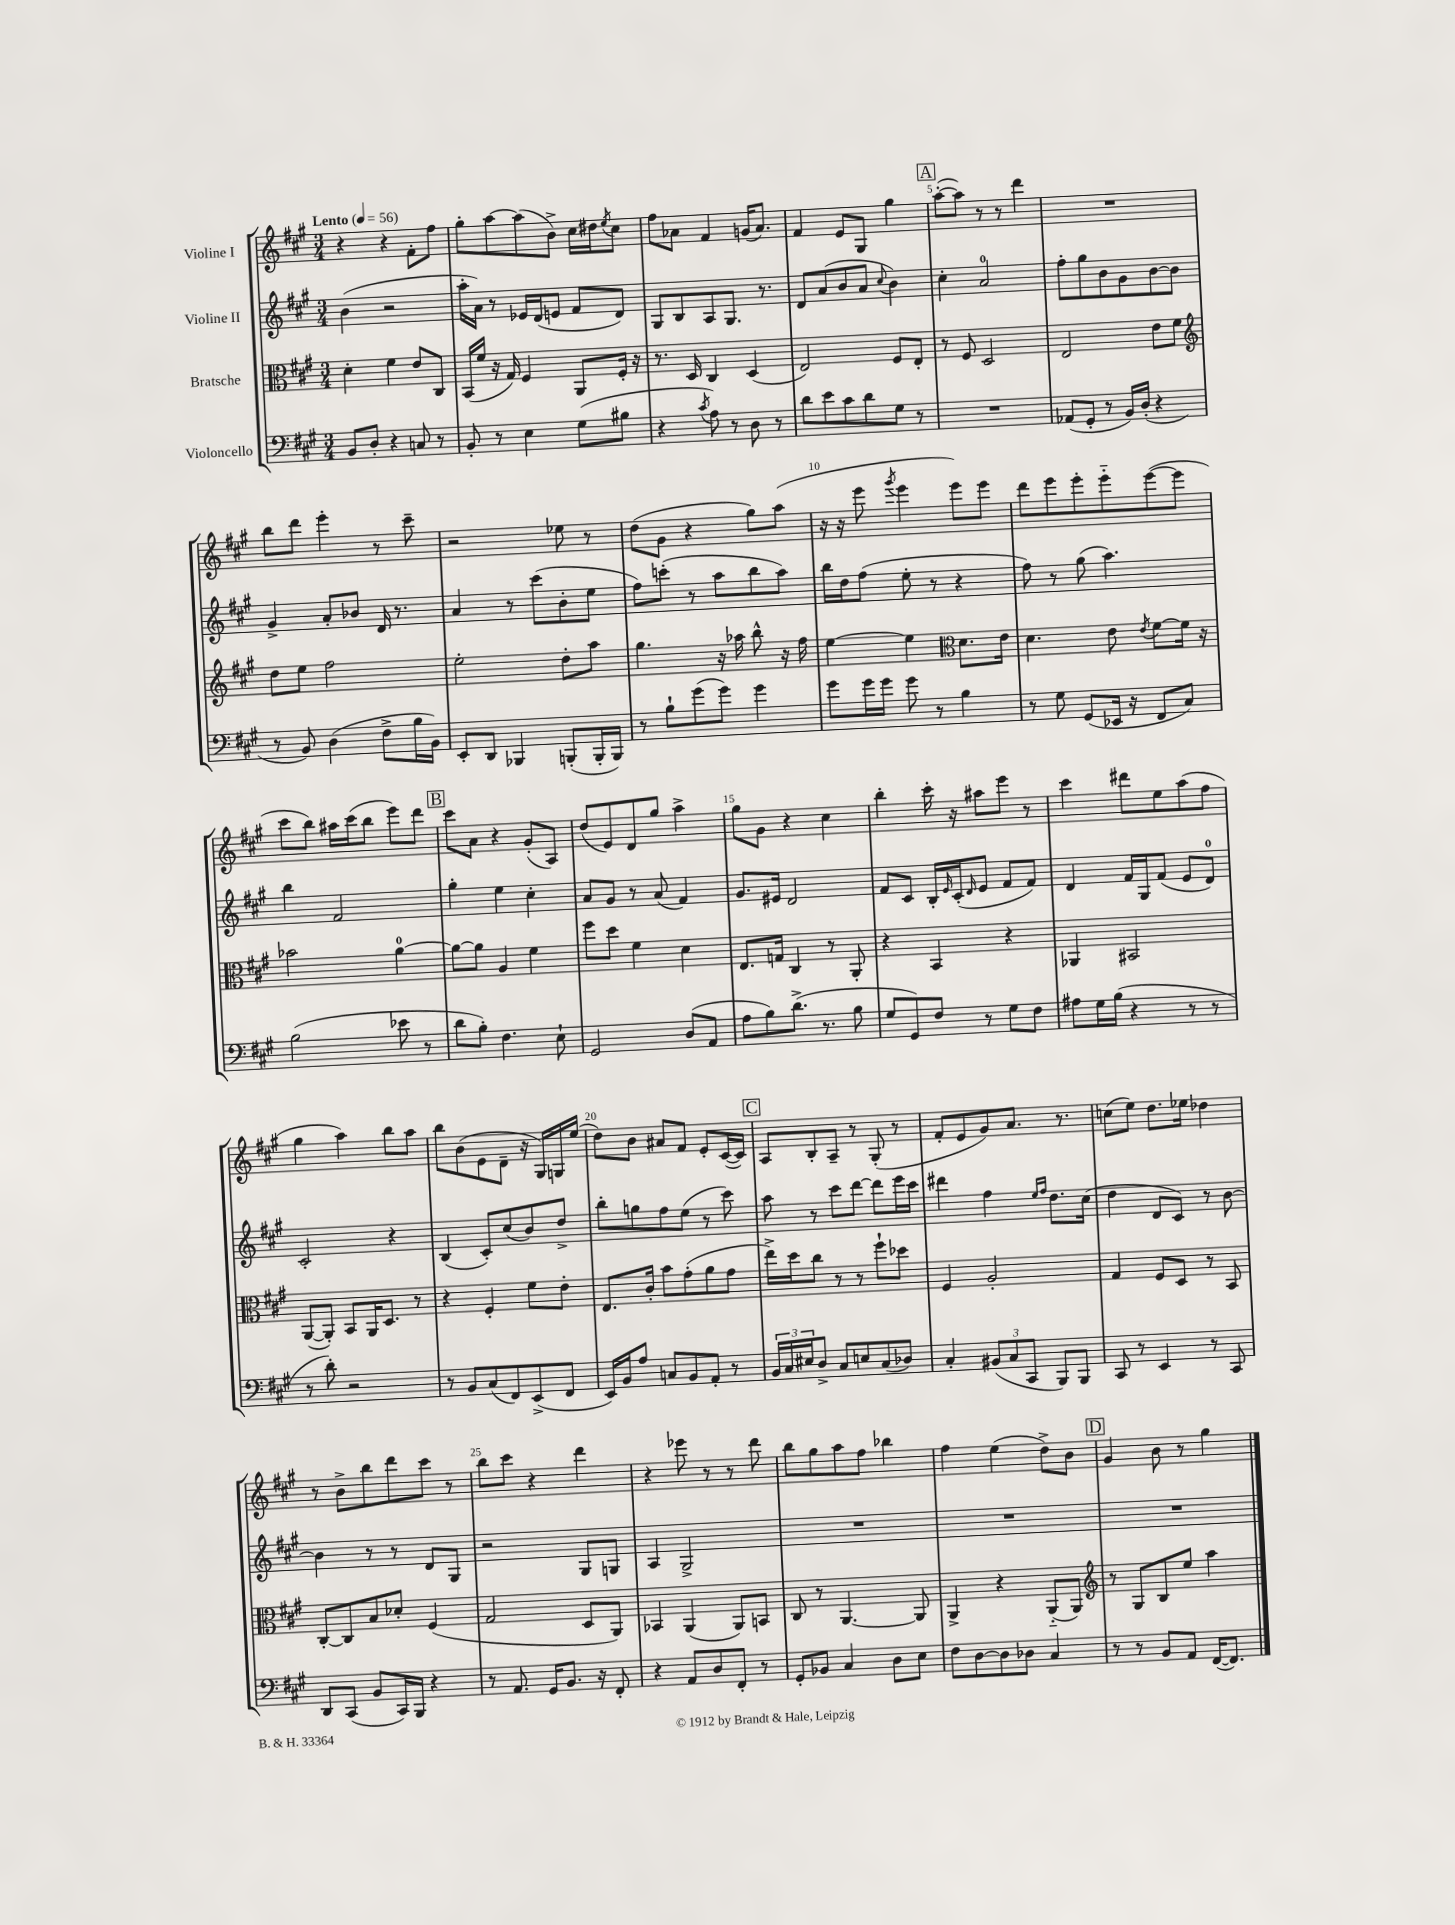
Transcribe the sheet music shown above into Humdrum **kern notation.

**kern	**kern	**kern	**kern
*part4	*part3	*part2	*part1
*staff4	*staff3	*staff2	*staff1
*I"Violoncello	*I"Bratsche	*I"Violine II	*I"Violine I
*clefF4	*clefC3	*clefG2	*clefG2
*k[f#c#g#]	*k[f#c#g#]	*k[f#c#g#]	*k[f#c#g#]
*M3/4	*M3/4	*M3/4	*M3/4
*MM56	*MM56	*MM56	*MM56
=1	=1	=1	=1
!	!	!	!LO:TX:a:B:t=Lento
8BB/L	4d'\	(4b\	4r
8D'/J	.	.	.
4r	4f#\	2r	4r
8Cn/	8e/L	.	8f#'\L
8r	8C#/J	.	8ff#\J
=2	=2	=2	=2
8BB'/	(16BB/LL	16aa'\LL	8gg#'\L
.	16f#/JJ	16a\JJ)	.
8r	16r	8r	[8aa\
.	16G#/)	.	.
4E\	4F#/	16e-X/LL	(8aa\]
.	.	(16d/J	.
.	.	8en/J	8b^\J)
(8G#\L	8AA/L	8f#/L	16cc#\LL
.	.	.	16dd#X\J
.	.	.	8qee/
8B#X\J	16F#'/Jk	8d/J)	8cc#\J
.	16r	.	.
=3	=3	=3	=3
4r	8.r	8G#/L	8ff#\L
.	.	8B/	8a-X\J
.	16D/	.	.
8qc#/	.	.	.
8A\)	4C#/	8A/	4f#/
8r	.	8.G#/J	.
8D\	(4D/	.	(16gn/KL
.	.	8.r	8.a-/J)
8r	.	.	.
=4	=4	=4	=4
8d\L	2E/)	8d/L	4f#/
8e\	.	(8a/	.
8c#\	.	8b/	8e/L
8d\	.	8a/J	8G#/J
.	.	8qqcc#/	.
8G#\J	8F#/L	4b\)	4gg#\
8r	8E'/J	.	.
!!LO:REH:place=s1:t=A
=5	=5	=5	=5
2.r	8r	4cc#'\	([8aa'\L
.	8F#/	.	8aa\J])
.	2D/	2a/	8r
.	.	.	8r
.	.	.	4ddd\
=6	=6	=6	=6
(8AA-X/L	2E/	8ff#'\L	2.r
8GG#'/J	.	8gg#\	.
8r	.	8b\	.
16BB/LL)	.	8g#\	.
(16D'/JJ	.	.	.
4r	8e\L	[8b\	.
.	8f#\J	8b\J]	.
!!LO:LB:g=z
=7	=7	=7	=7
*	*clefG2	*	*
8r	8dd\L	4g#^/	8bb\L
8BB/)	8ee\J	.	8ddd\J
(4D\	2ff#\	8a'/L	4eee'\
.	.	8b-X/J	.
8F#^\L	.	16d/	8r
.	.	8.r	.
16B\L	.	.	8ccc#~\
16BB\JJ)	.	.	.
=8	=8	=8	=8
8EE'/L	2ee'\	4a/	2r
8DD/J	.	.	.
4BBB-X/	.	8r	.
.	.	(8ccc#\L	.
(8BBBn'/L	8dd'\L	8b'\	8ee-X\
16BBB'/L	8aa\J	8ee\J	8r
16BBB/JJ)	.	.	.
=9	=9	=9	=9
8r	4.gg#\	8ff#\L)	(8dd\L
8B`\L	.	(8cccn'\J	8g#\J
(8g#\	.	8r	4r
8g#\J)	16r	8aa\L	.
.	16aa-X\	.	.
4g#\	8bb^^\	8bb\	8gg#\L)
.	16r	8aa\J)	(8aa\J
.	16ff#\	.	.
=10	=10	=10	=10
8g#\L	[4ee\	16bb\LL	16r
.	.	16dd\J	16r
16g#\L	.	(8ff#\J	8eee\
16g#\JJ	.	.	.
.	.	.	8qggg#/
8g#\	4ee\]	8ee'\	4eee\
8r	.	8r	.
*	*clefC3	*	*
4B\	8.d\L	4r	8eee\L)
.	.	.	8eee\J
.	16e\Jk	.	.
=11	=11	=11	=11
8r	4.d\	8ff#\)	8ddd\L
8G#\	.	8r	8eee\
(8GG#/L	.	(8gg#\	8eee'\
16EE-X/Jk	8e\	4.aa\)	8eee\
16r	.	.	.
.	8qe/	.	.
8FF#/L	[8f#\L	.	([8eee\
8C#/J)	16f#\Jk]	.	8eee\J]
.	16r	.	.
!!LO:LB:g=z
=12	=12	=12	=12
(2B\	2b-X\	4bb\	8ccc#\L
.	.	.	8bb\J)
.	.	2f#/	16aa#X\LL
.	.	.	(16ccc#\J
.	.	.	8bb\J
8e-X\	[4a\	.	8eee\L)
8r	.	.	8ddd\J
!!LO:REH:place=s1:t=B
=13	=13	=13	=13
8d\L	8a\L_	4gg#'\	8ccc#\L
8B'\J)	8a\J]	.	8a\J
4.F#\	4A/	4ee\	4r
.	4f#\	4cc#'\	(8g#'/L
8E`\	.	.	8A/J)
=14	=14	=14	=14
2GG#/	8ff#\L	8a/L	(8dd/L
.	8dd\J	8g#/J	8e/)
.	4f#\	8r	8d/
.	.	(8a/	8gg#/J
(8D/L	4d\	4f#/)	4aa^\
8AA/J	.	.	.
=15	=15	=15	=15
8A\L	8.E/L	8.g#/L	8gg#\L
8B\)	.	.	8g#\J
.	16Gn/Jk	16e#X/Jk	.
(8.d^\J	4C#/	2d/	4r
8.r	.	.	.
.	8r	.	4cc#\
8B\	8AA'/	.	.
=16	=16	=16	=16
8G#/L	4r	8f#/L	4bb'\
8GG#/)	.	8c#/J	.
8F#/J	4BB/	16B'/LL	16ccc#'\
.	.	16qqe/	.
.	.	(16c#'/J	16r
.	.	16qqd/	.
8r	.	8e/J	8aa#X\L
8G#\L	4r	8f#/L	8eee\J
8F#\J	.	8f#/J)	8r
=17	=17	=17	=17
8A#X\L	4AA-X/	4d/	4ccc#\
16G#\L	.	.	.
(16B\JJ	.	.	.
4r	2BB#X/	16f#/LL	8ddd#X\L
.	.	16G#/J	.
.	.	(8f#/J	8ee\
8r	.	8e/L	(8aa\
8r	.	8d/J)	8ff#\J
!!LO:LB:g=z
=18	=18	=18	=18
8r	([8AA/L	2c#'/	4gg#\
8d'\)	8AA'/J])	.	.
2r	8BB/L	.	4aa\)
.	16AA/K	.	.
.	8.D/J	.	.
.	.	4r	8bb\L
.	8r	.	8aa\J
=19	=19	=19	=19
8r	4r	(4B/	8bb\L
8BB/L	.	.	(8b\
(8C#/	4F#'/	8c#'/L)	8e\
8FF#/)	.	(8cc#/	8d~\J
(8EE^/	8f#\L	8b/)	16r
.	.	.	16G#/LL)
8FF#/J	8e'\J	8dd^/J	16Gn/
.	.	.	(16ee/JJ
=20	=20	=20	=20
16EE/LL)	8.E/L	8bb'\L	8dd\L)
16BB/J	.	.	.
8A/J	.	8ggn\	8b\J
.	16c#'/Jk	.	.
8Cn/L	8b\L	8ff#\	8a#X/L
8BB/	(8g#'\	(8ee\J	8f#/J
8AA'/J	8a\	8r	8e'/L
8r	8g#\J	8ccc#\)	([16c#/L
.	.	.	16c#/JJ])
!!LO:REH:place=s1:t=C
=21	=21	=21	=21
24BB/LL	16ee^\LL)	8aa\	8A/L
24C#/	.	.	.
.	16dd\J	.	.
24E#X/J	.	.	.
8D^/J	8cc#\J	8r	8B'/
8C#/L	8r	8ccc#\L	8A~/J
8En/	8r	[8ddd\J	8r
(8C#/	8ff#`\L	8ddd\L]	(8G#'/
8D-X/J)	8dd-X\J	16eee\L	8r
.	.	16ccc#\JJ	.
=22	=22	=22	=22
4C#'/	4F#/	4ddd#X\	8f#'/L
.	.	.	8e/
(12BB#X/L	2A'/	4ff#\	8g#/)
12C#/	.	.	.
.	.	.	8.a/J
12CC#/J	.	.	.
.	.	16qqee/LL	.
.	.	16qqff#/JJ	.
8BBB/L)	.	8.dd\L	.
.	.	.	8.r
8BBB/J	.	.	.
.	.	(16cc#\Jk	.
=23	=23	=23	=23
8CC#/	4G#/	4dd\	(8ccn\L
8r	.	.	8ee\J)
4EE/	8F#/L	8d/L	8.dd\L
.	8D/J	8c#/J)	.
.	.	.	16ee-X\Jk
8r	8r	8r	4dd-X\
8CC#/	8BB/	[8b\	.
!!LO:LB:g=z
=24	=24	=24	=24
8DD/L	[8C#'/L	4b\]	8r
(8CC#/J	8C#/]	.	8b^\L
8BB/L	8B/	8r	8bb\
16CC#/L)	8d-X'/J	8r	8ddd\
16BBB/JJ	.	.	.
4r	(4F#/	8d/L	8ccc#\J
.	.	8G#/J	8r
=25	=25	=25	=25
8r	2G#/	2r	8bb\L
8.AA/	.	.	8ccc#\J
.	.	.	4r
16GG#/KL	.	.	.
8.BB/J	.	.	.
.	8D/L	8G#/L	4ddd\
16r	.	.	.
8FF#'/	8AA/J)	8Gn/J	.
=26	=26	=26	=26
4r	4BB-X/	4A/	4r
8AA/L	(4AA/	2G#^/	8eee-X\
8D/	.	.	8r
8FF#'/J	8AA/L)	.	8r
8r	8BBn/J	.	8ddd\
=27	=27	=27	=27
8GG#'/L	8C#/	2.r	8bb\L
8BB-X/J	8r	.	8gg#\
4C#/	[4.AA/	.	8aa\
.	.	.	8ff#\J
8D\L	.	.	4bb-X\
8E\J	8AA/]	.	.
=28	=28	=28	=28
8F#\L	4AA^/	2.r	4ff#\
[8D\	.	.	.
8D\]	4r	.	(4ee\
8D-X\J	.	.	.
4C#/	(8AA/L	.	8dd^\L)
.	8AA/J)	.	8b\J
!!LO:REH:place=s1:t=D
=29	=29	=29	=29
*	*clefG2	*	*
8r	8r	2.r	4g#/
8r	8G#/L	.	.
8BB/L	8B/	.	8b\
8AA/J	8ee/J	.	8r
([16FF#/KL	4aa\	.	4gg#\
8.FF#/J])	.	.	.
==	==	==	==
*-	*-	*-	*-
